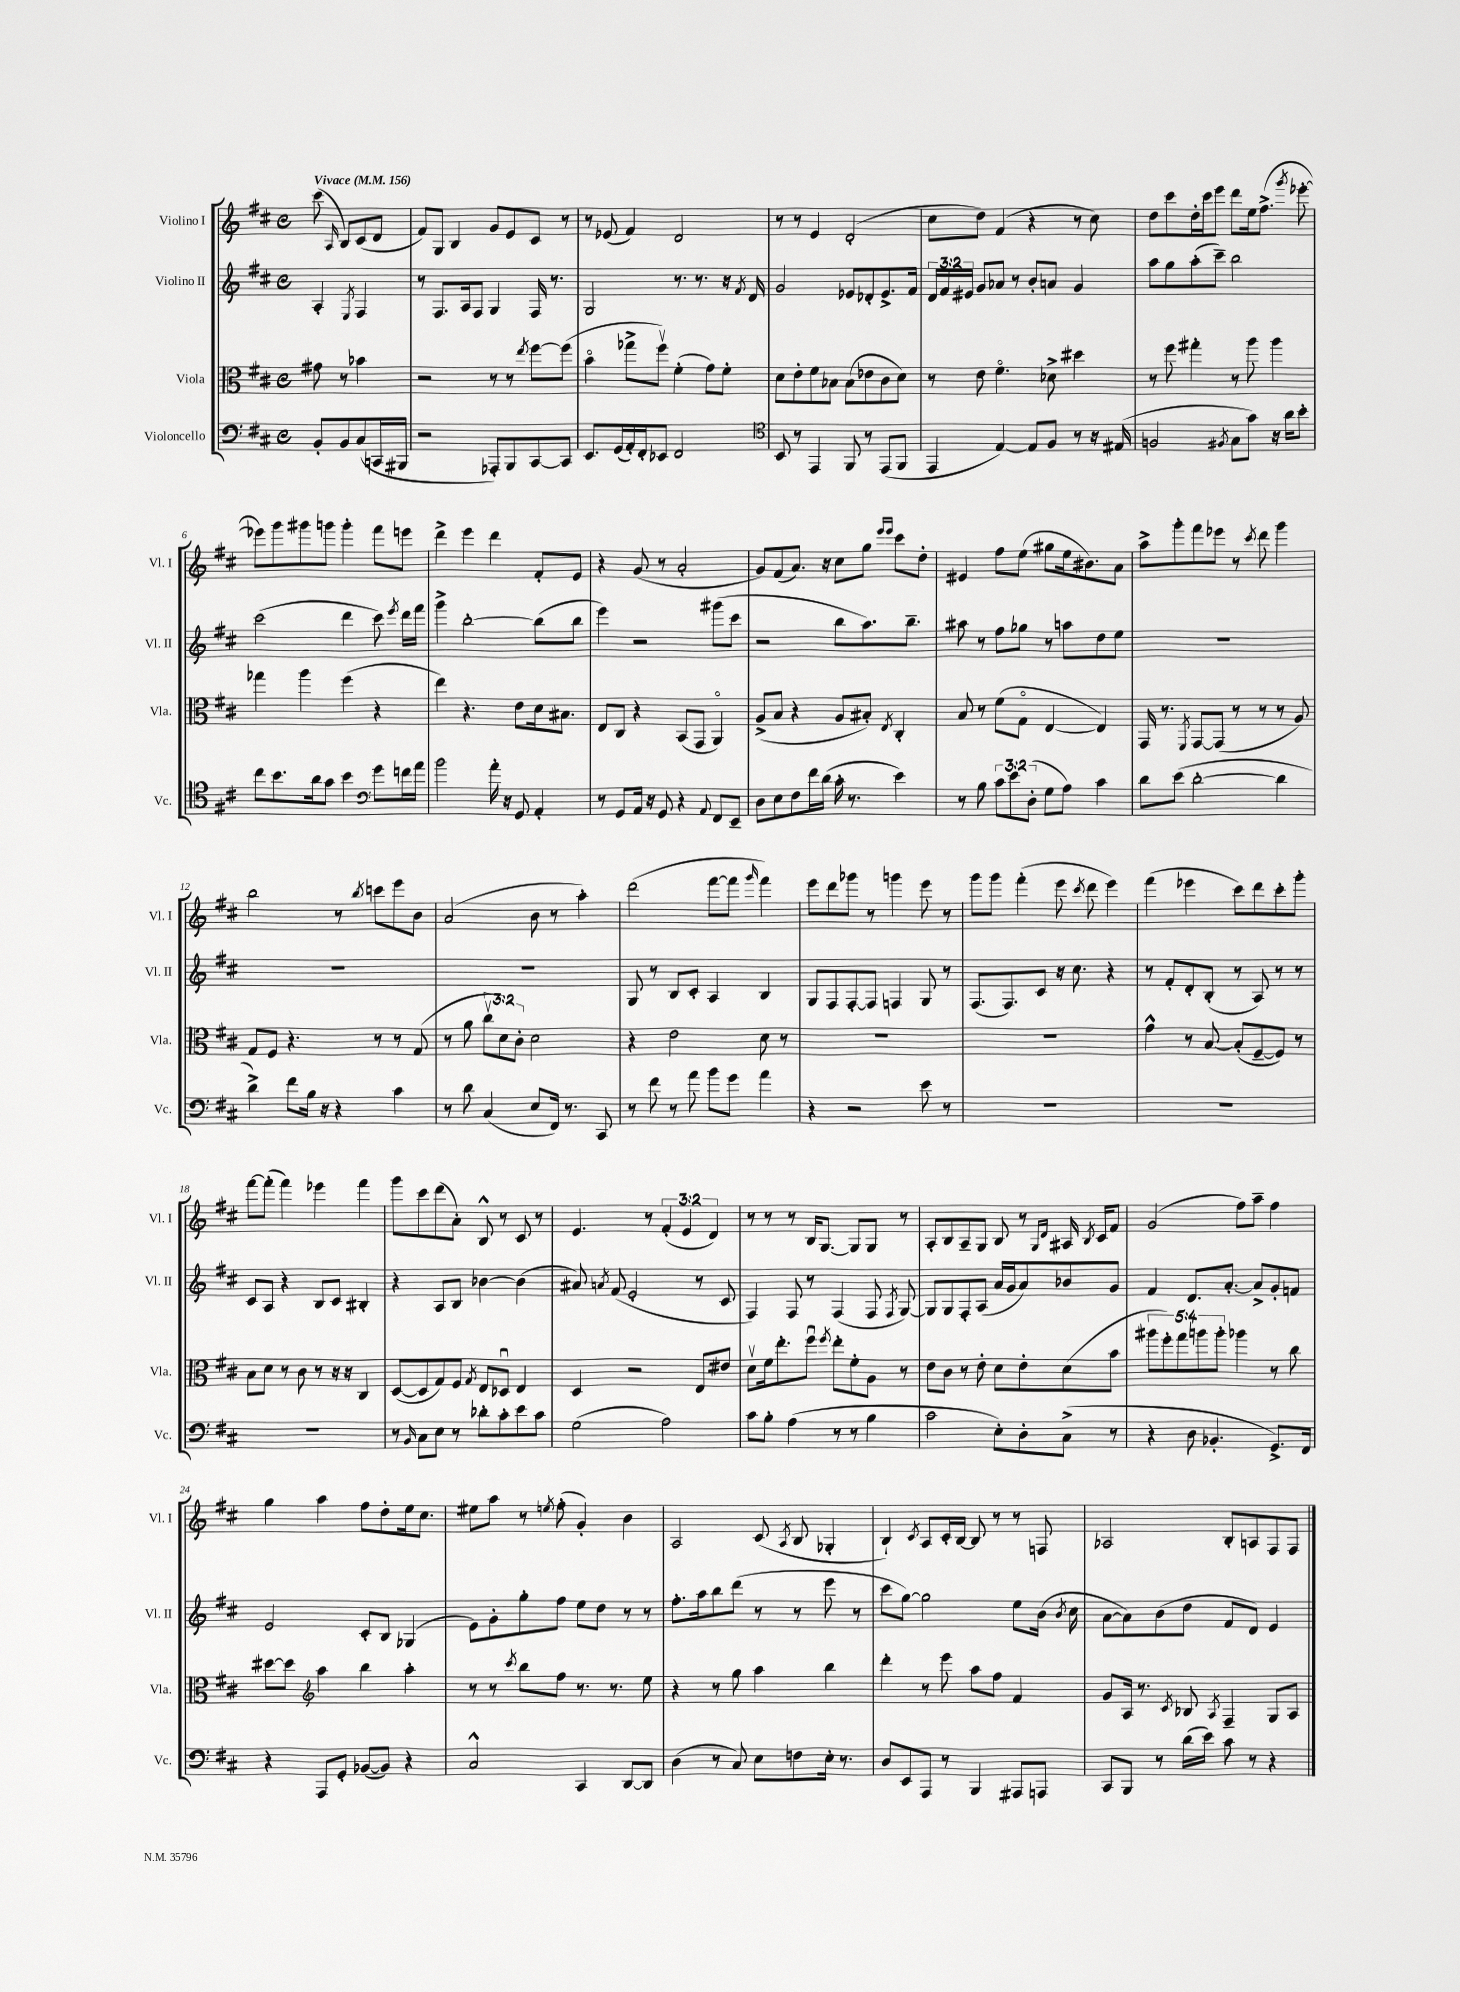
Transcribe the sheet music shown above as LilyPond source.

<<
\new StaffGroup <<
\new Staff = "s0" \with { instrumentName = "Violino I" shortInstrumentName = "Vl. I" } {
    \clef treble \key d \major \defaultTimeSignature \time 4/4 \override Staff.TupletNumber.text = #tuplet-number::calc-fraction-text \partial 2 \tempo "Vivace" 4 = 156
    \autoBeamOff cis'''8( \grace { a16 } b8[) cis'8( d'8] |
    fis'8[) g8] b4 g'8[ e'8 cis'8] r8 |
    r8 ees'8( fis'4) d'2 |
    r8 r8 e'4 d'2-.( |
    cis''8[ d''8]) fis'4( r4 r8 cis''8) |
    d''8[ cis'''8 d''16-. cis'''16 e'''8] d'''8[ e''16 fis''8.]->( \acciaccatura { g'''8 } ees'''8~-. |
    ees'''8[) g'''8 gis'''8 g'''8] g'''4-. fis'''8[ e'''8] |
    d'''4-> e'''4 d'''4 fis'8[-. e'8] |
    r4 g'8( r8 a'2-. |
    g'8[) fis'8( a'8.]) r16 cis''8[ g''8] \grace { e'''16[ e'''16] } cis'''8[ d''8]-. |
    eis'4 fis''8[ e''8]( gis''8[ e''16 bis'8.) a'8] |
    a''8[-> g'''8-. fis'''8 ees'''8] r8 \acciaccatura { cis'''8 } d'''8 g'''4 |
    b''2 r8 \acciaccatura { b''8 } c'''8[ e'''8 b'8] |
    a'2( b'8 r8 a''4-.) |
    d'''2( fis'''8[~ fis'''8] \grace { g'''16 } fis'''4) |
    e'''8[ d'''8 ges'''8] r8 g'''4 e'''8 r8 |
    g'''8[ g'''8] fis'''4-.( e'''8 \acciaccatura { cis'''8 } d'''8 e'''4) |
    fis'''4( ees'''4 cis'''8[) d'''8 cis'''8-. g'''8]-. |
    fis'''8[~ fis'''8]-.( fis'''4) ees'''4 fis'''4 |
    g'''8[ cis'''8 d'''8( a'8]-.) b8-^ r8 cis'8 r8 |
    e'4. r8 \tuplet 3/2 { fis'4-.( e'4 d'4) } |
    r8 r8 r8 b16[ g8.]~ g8[ g8] r8 |
    a8[-. b8 a8-- g8] b8 r8 \grace { g16[ d'16] } ais16 \acciaccatura { b8 } cis'16[ fis'8] |
    g'2( fis''8[) a''8]-- fis''4 |
    g''4 a''4 fis''8[ d''8-. e''16 cis''8.] |
    eis''8[ a''8] r8 \acciaccatura { e''8 } fis''8-.( g'4-.) b'4 |
    a2 cis'8( \acciaccatura { a8 } b8 ges4-. |
    b4-!) \acciaccatura { cis'8 } a8[ cis'16-. b16]~ b8 r8 r8 f8 |
    aes2 b8[-. a8 fis8 fis8] \bar "|." |
}
\new Staff = "s1" \with { instrumentName = "Violino II" shortInstrumentName = "Vl. II" } {
    \clef treble \key d \major \defaultTimeSignature \time 4/4 \override Staff.TupletNumber.text = #tuplet-number::calc-fraction-text \partial 2
    \autoBeamOff a4-. \acciaccatura { e8 } fis4 |
    r8 fis8.[ a16 fis8] g4 fis16 r8. |
    g2 r8. r8. r16 \acciaccatura { fis'8 } d'16 |
    g'2 ees'8[ des'8-. ees'8.-> fis'16] |
    \tuplet 3/2 { d'16[ fis'16 eis'16] } g'8[ aes'8] r8 b'8[-. a'8] g'4 |
    a''8[ g''8 a''8-.( cis'''8]--) b''2 |
    cis'''2( d'''4 cis'''8) \acciaccatura { e'''8 } d'''16[ fis'''16] |
    g'''4-> b''2~-. b''8[( b''8] |
    e'''4) r2 gis'''8[( cis'''8] |
    r2 b''8[ a''8.) b''8.]-- |
    ais''8 r8 fis''8[ ges''8] r8 a''8[ d''8 e''8] |
    R1 |
    R1 |
    R1 |
    g8 r8 b8[ cis'8]-. a4 b4 |
    g8[ fis8 fis8~-. fis8] f4 g8 r8 |
    fis8.[( fis8.) cis'8] r16 cis''8. r4 |
    r8 fis'8[-. d'8-. b8]-.( r8 a8) r8 r8 |
    cis'8[ a8] r4 b8[ cis'8] bis4-. |
    r4 a8[ b8] bes'4~ bes'4( |
    ais'8) \acciaccatura { a'8 } fis'8( e'2-. r8 cis'8 |
    fis4) fis8 r8 fis4( fis8 \acciaccatura { fis8 } g8~) |
    g8[ g8 fis8-. a8]( a'16[ g'16 a'8) bes'8 g'8] |
    fis'4 d'8.[ a'8.]~-. a'8[-> g'8-. f'8] |
    e'2 cis'8[-. b8] ges4( |
    e'8[) g'8-. g''8-. fis''8] e''8[ d''8] r8 r8 |
    fis''8.[-. a''16 b''8 d'''8]( r8 r8 e'''8 r8 |
    cis'''8[ g''8]~) g''2 e''8[ b'16]( \acciaccatura { b'8 } cis''16 |
    a'8[~ a'8) b'8( d''8] fis'8[ d'8]) e'4 \bar "|." |
}
\new Staff = "s2" \with { instrumentName = "Viola" shortInstrumentName = "Vla." } {
    \clef alto \key d \major \defaultTimeSignature \time 4/4 \override Staff.TupletNumber.text = #tuplet-number::calc-fraction-text \partial 2
    \autoBeamOff gis'8 r8 bes'4 |
    r2 r8 r8 \acciaccatura { e''8 } fis''8[~ fis''8]( |
    b'4\flageolet ges''8[-> fis''8]\upbow) fis'4-.( g'8[) fis'8]-. |
    d'8[ e'8-. fis'8 bes8] bes8[( ees'8 cis'8 d'8]) |
    r8 e'8 fis'4.\flageolet des'8-> dis''4 |
    r8 fis''8 gis''4-. r8 a''8 a''4 |
    ges''4 a''4 fis''4( r4 |
    e''4) r4. e'8[ d'16 bis8.] |
    e8[ cis8] r4 b,8[( g,8] a,4\flageolet) |
    a8[->( b8] r4 a8[ bis8]-.) \acciaccatura { e8 } cis4-. |
    b8 r8 fis'8[( g8]\flageolet e4~ e4) |
    g,16 r8. \acciaccatura { fis,8 } g,8[~ g,8]( r8 r8 r8 a8) |
    g8[ fis8] r4. r8 r8 g8( |
    r8 a'8 \tuplet 3/2 { cis''8[\upbow d'8) cis'8]-. } d'2 |
    r4 e'2 d'8 r8 |
    R1 |
    R1 |
    g'4-^ r8 b8~ b8[-.( fis8~-- fis8]) r8 |
    b8[ d'8] r8 cis'8 r8 r16 r16 cis4 |
    d8[~( d8 g8) fis8] \acciaccatura { g8 } e8[ des8]\downbow e4 |
    d4 r2 e8[ eis'8] |
    d'8[\upbow fis'16 e''8.-. fis''8]\downbow \acciaccatura { fis''8 } e''8[-. fis'8-. a8] r8 |
    e'8[ cis'8] r8 e'8-. d'8[ e'8-. d'8( b'8] |
    \tuplet 5/4 { ais''8[ fis''8-.) g''8 a''8 a''8]-. } aes''4 r8 cis''8 |
    dis''8[~ dis''8] \clef treble a''4 b''4 a''4-. |
    r8 r8 \acciaccatura { cis'''8 } b''8[ fis''8] r8. r8. e''8 |
    r4 r8 g''8 a''4 b''4 |
    d'''4-. r8 e'''8 a''8[ fis''8] fis'4 |
    g'8[ a16] r8. \acciaccatura { cis'8 } bes8 \acciaccatura { a8 } fis4-- g8[ a8] \bar "|." |
}
\new Staff = "s3" \with { instrumentName = "Violoncello" shortInstrumentName = "Vc." } {
    \clef bass \key d \major \defaultTimeSignature \time 4/4 \override Staff.TupletNumber.text = #tuplet-number::calc-fraction-text \partial 2
    \autoBeamOff b,8[-. b,8 cis8( c,16 bis,,16] |
    r2 aes,,8[-.) b,,8 cis,8~ cis,8] |
    e,8.[ g,16( a,16-.) fis,16-. ees,8] fis,2 |
    \clef tenor b,8 r8 e,4 fis,8 r8 e,8[( fis,8] |
    e,4 e4~) e8[ fis8] r8 r16 eis16( |
    f2 \acciaccatura { fis8 } g8[ g'8]) r16 a'16[ b'8]-. |
    cis''8[ b'8. a'16 g'8] b'4 \clef bass g'8[ f'16 a'16] |
    b'2 a'16-. r16 g,8 a,4-. |
    r8 g,8[ a,16] r16 g,8 r4 \appoggiatura { a,8 } fis,8[ e,8]-- |
    d8[ e8 fis8 fis'16 d'16]( cis'16-. r8. e'4) |
    r8 b8 \tuplet 3/2 { cis'8[ e'8 d8]-.( } g8[ a8]) cis'4 |
    d'8[ e'8]( d'2~-. d'4 |
    d'4->) fis'8[ b16] r16 r4 cis'4 |
    r8 d'8 cis4( e8[ fis,16]) r8. cis,8 |
    r8 fis'8 r8 a'8 b'8[ g'8] a'4 |
    r4 r2 e'8 r8 |
    R1 |
    R1 |
    R1 |
    r8 \grace { b,16 } cis8[ e8] r8 des'8[-. cis'8-. e'8 cis'8] |
    g2( a2) |
    cis'8[ b8]-. a4( r8 r8 b4 |
    cis'2 e8[-.) d8-. cis8]->( r8 |
    r4 d8 bes,4.-. g,8.[->) fis,16] |
    r4 a,,8[ g,8]-. bes,8[~( bes,8]) r4 |
    cis2-^ cis,4 d,8[~ d,8] |
    d4( r8 cis8) e8[ f8 e16]-. r8. |
    d8[ e,8 a,,8] r8 b,,4 ais,,8[ a,,8] |
    cis,8[ b,,8] r8 d'16[( e'16]) cis'8 r8 r4 \bar "|." |
}
>>
>>
